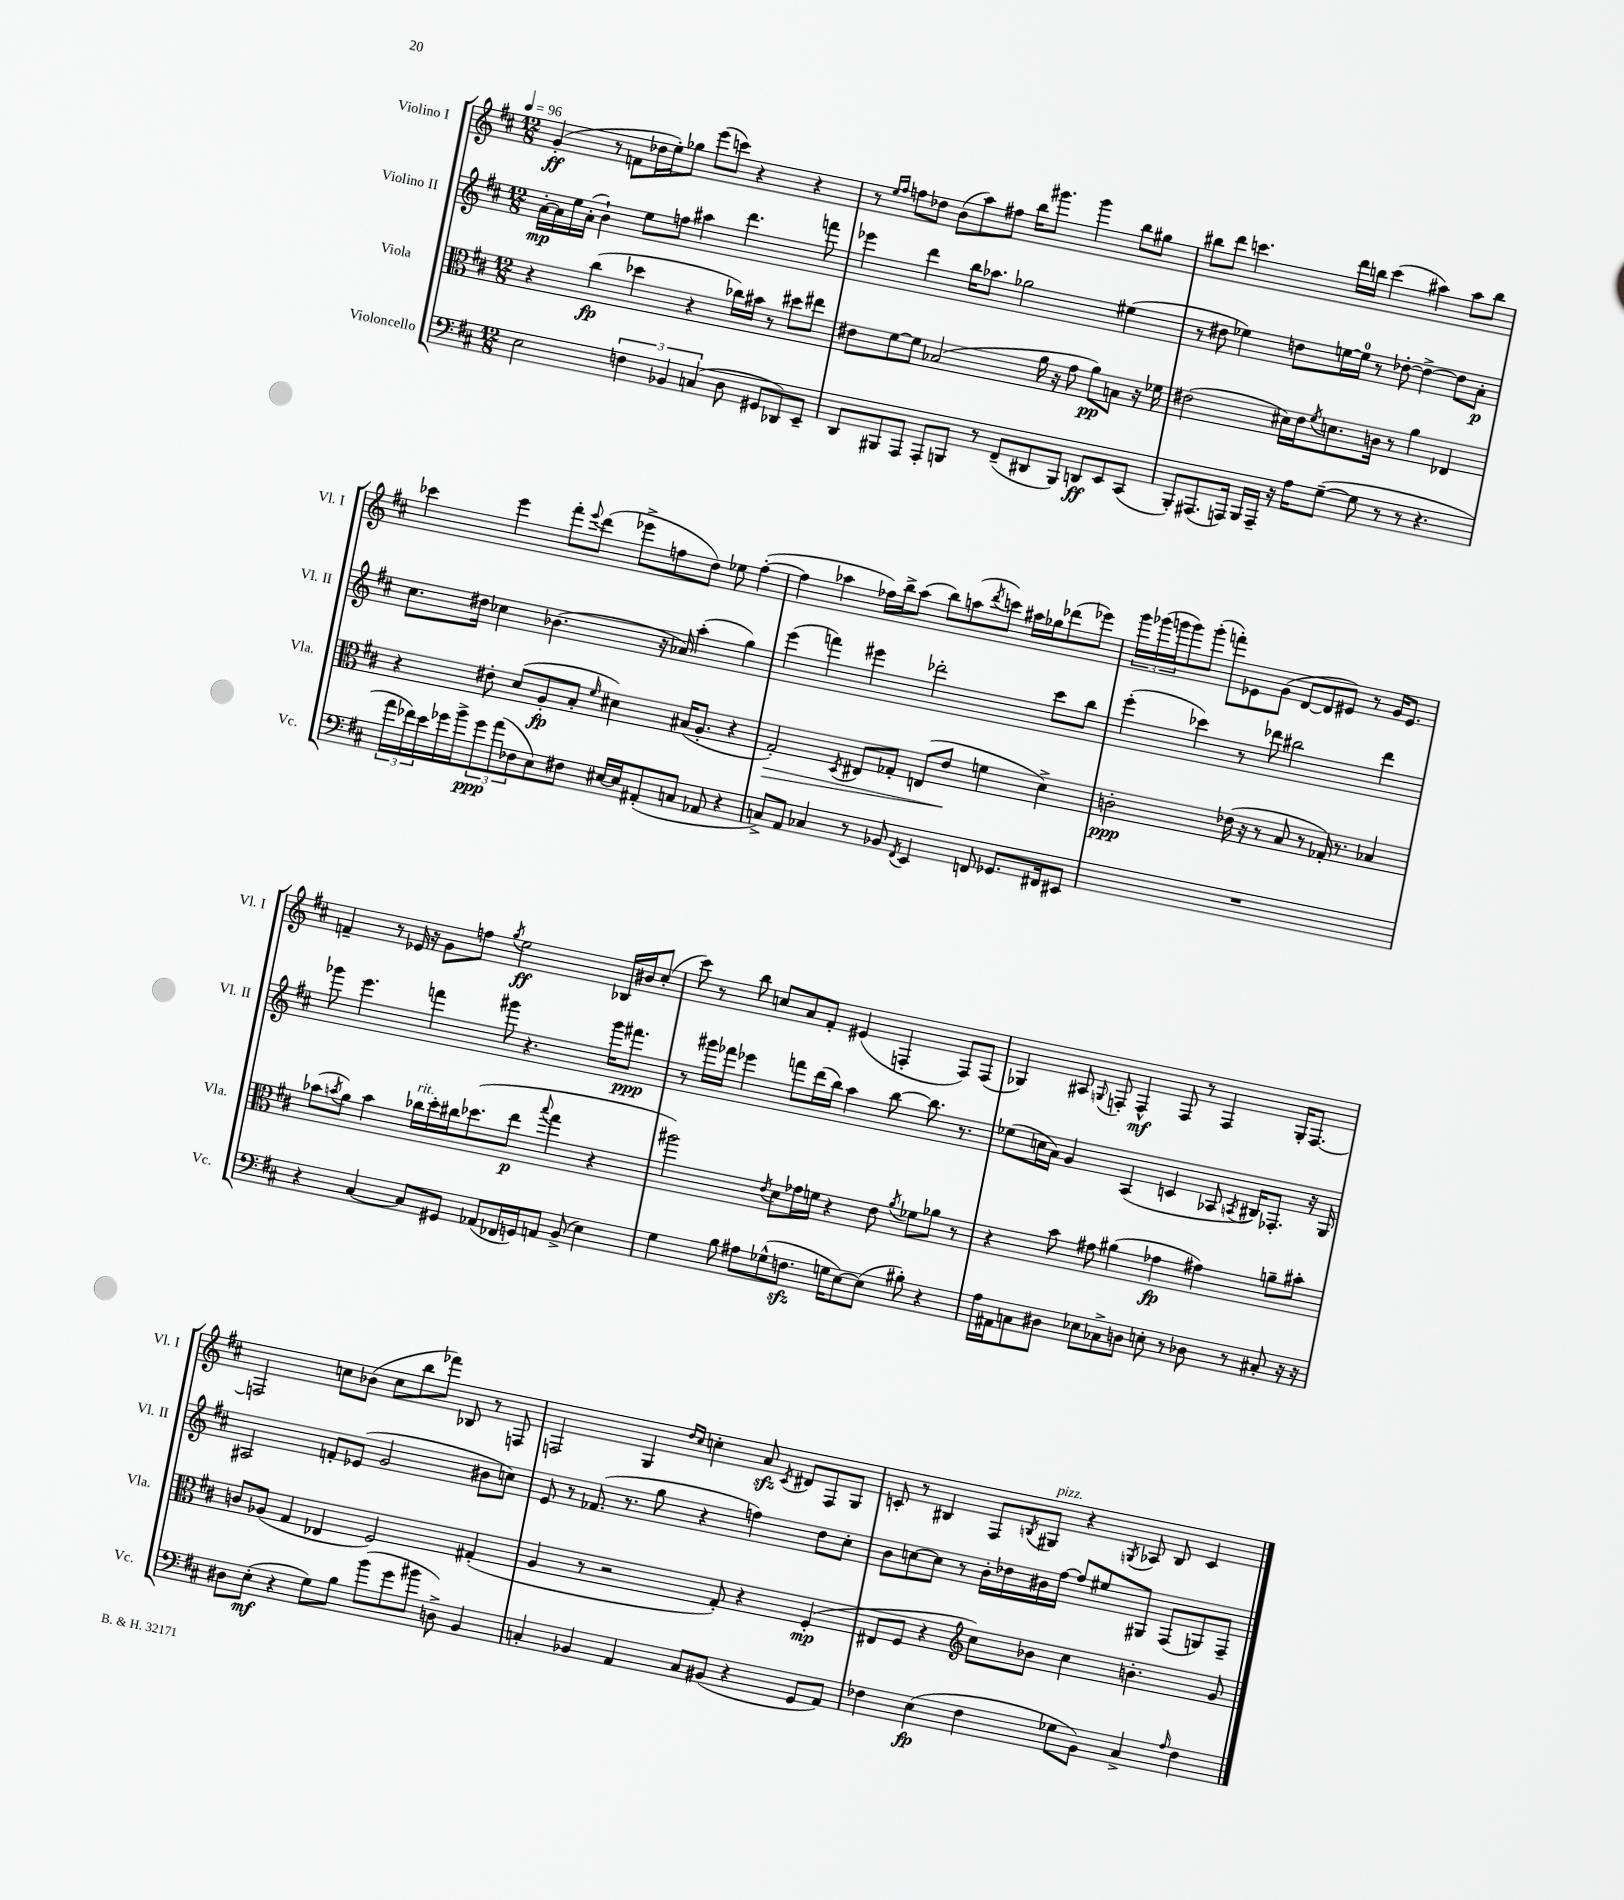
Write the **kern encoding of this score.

**kern	**dynam	**kern	**dynam	**kern	**dynam	**kern	**dynam
*part4	*part4	*part3	*part3	*part2	*part2	*part1	*part1
*staff4	*staff4	*staff3	*staff3	*staff2	*staff2	*staff1	*staff1
*I"Violoncello	*	*I"Viola	*	*I"Violino II	*	*I"Violino I	*
*I'Vc.	*	*I'Vla.	*	*I'Vl. II	*	*I'Vl. I	*
*clefF4	*	*clefC3	*	*clefG2	*	*clefG2	*
*k[f#c#]	*	*k[f#c#]	*	*k[f#c#]	*	*k[f#c#]	*
*M12/8	*	*M12/8	*	*M12/8	*	*M12/8	*
*MM96	*	*MM96	*	*MM96	*	*MM96	*
=1	=1	=1	=1	=1	=1	=1	=1
2E\	.	4r	.	[16a'\LL	mp	(4g'/	ff
.	.	.	.	16a\]	.	.	.
.	.	.	.	16ee\	.	.	.
.	.	.	.	(16a'\JJ	.	.	.
.	.	(4cc#\	fp	4b`\)	.	8r	.
.	.	.	.	.	.	8fn\L	.
6Fn\	.	4dd-X\	.	8ee\L	.	16dd-X\L	.
.	.	.	.	.	.	16ee'\J)	.
.	.	.	.	8ffn\J	.	8gg-X\J	.
6BB-X/	.	.	.	.	.	.	.
.	.	4r	.	4aa#X\	.	(8eee\L	.
(6Cn/	.	.	.	.	.	.	.
.	.	.	.	.	.	8cccn\J)	.
8D\	.	16cc-X\LL)	.	4.ddd\	.	4r	.
.	.	16b#X\JJ	.	.	.	.	.
8GG#X/L	.	8r	.	.	.	.	.
8DD-X/)	.	8dd#X\L	.	.	.	4r	.
8EE~/J	.	8ee#X\J	.	8fffn\	.	.	.
=2	=2	=2	=2	=2	=2	=2	=2
8DD/L	.	8e#X\L	.	4eee-X\	.	8r	.
.	.	.	.	.	.	16qqee/LL	.
.	.	.	.	.	.	16qqff#/JJ	.
8BBB#X/	.	[8f#\	.	.	.	8ffn\L	.
8AAA/J	.	8f#\J]	.	4ddd\	.	8dd-X\J	.
8AAA'/L	.	(2B-X/	.	.	.	(8b\L	.
8BBBn/J	.	.	.	16bb\KL	.	8aa\)	.
.	.	.	.	8.aa-X\J	.	.	.
8r	.	.	.	.	.	8ff#X\J	.
(8FF#~/L	.	.	.	2gg-X\	.	16bb\KL	.
.	.	.	.	.	.	8.ggg#X\J	.
8DD#X/	.	16a\	.	.	.	.	.
.	.	16r	.	.	.	.	.
8BBB/J)	.	8g\	.	.	.	4ggg#\	.
8DDn/L	ff	8a\L)	pp	.	.	.	.
8EE/	.	8Bn\J	.	(4ee#X\	.	8bb\L	.
(8CC#/J	.	16r	.	.	.	8gg#X\J	.
.	.	16f-X\	.	.	.	.	.
=3	=3	=3	=3	=3	=3	=3	=3
8BBB'/L)	.	(2e#X\	.	8r	.	8bb#X\L	.
(8.AAA#X/	.	.	.	8dd#X\	.	8ddd\J	.
.	.	.	.	4ee-X\)	.	4.cccn\	.
16AAAn/Jk)	.	.	.	.	.	.	.
16BBB/LL	.	.	.	.	.	.	.
16AAA~/JJ	.	.	.	.	.	.	.
16r	.	16d#X\LL)	.	8ddn\L	.	.	.
16A\KL	.	16e#\J	.	.	.	.	.
.	.	8qf#/	.	.	.	.	.
([8G~\J	.	8.dn\	.	[16een\L	.	16ddd\LL	.
.	.	.	.	16ee\JJ]	.	16bbn\JJ	.
8G\]	.	.	.	8r	.	(4ccc\	.
.	.	16cn\Jk	.	.	.	.	.
8r	.	8r	.	[8dd-X'\	.	.	.
8r	.	4a\	.	4dd-^\_	.	4aa#X\)	.
4.r	.	.	.	.	.	.	.
.	.	4E-X/	.	8dd-\L]	.	8aa#\L	.
.	.	.	.	8a'\J	p	8bb\J	.
!!LO:LB:g=z
=4	=4	=4	=4	=4	=4	=4	=4
24a\LL	.	4r	.	8.cc#\L	.	4ccc-X\	.
24f-X\)	.	.	.	.	.	.	.
24e\	.	.	.	.	.	.	.
16g-X\	.	.	.	.	.	.	.
16b^\J	.	.	.	16dd#X\Jk	.	.	.
12g-\	ppp	8e#X'\	.	4cc-X\	.	4eee\	.
(12a\	.	.	.	.	.	.	.
.	.	(8d/L	.	.	.	.	.
12F-X\	.	.	.	.	.	.	.
8E\)	.	8A'/	fp	(4.b-X\	.	8fff#'\L	.
.	.	.	.	.	.	8qqeee/	.
8F#X\J	.	8B'/J	.	.	.	(8ddd\J	.
.	.	16qqf#/	.	.	.	.	.
[16E#X/LL	.	4d#X\)	.	.	.	8eee-X^\L	.
16E#/J]	.	.	.	.	.	.	.
(8AA#X'/	.	.	.	16r	.	8ffn\	.
.	.	.	.	16a-X/)	.	.	.
8Cn/J	.	(16B#X/KL	.	(4aa'\	.	8dd\J)	.
.	.	8.A'/J	.	.	.	.	.
8AA-X/	.	.	.	.	.	8ee-X\	.
4r	.	4r	.	4gg\)	.	([4ff'\	.
=5	=5	=5	=5	=5	=5	=5	=5
!	!	!	!LO:HP:b	!	!	!	!
8Cn^/L)	.	2G'/)	>	(4eee\	.	4ff\]	.
8AA/J	.	.	.	.	.	.	.
4C-X/	.	.	.	4fffn\)	.	4aa-X\	.
.	.	8qD/	.	.	.	.	.
8r	.	8E#X/L	.	4eee#X\	.	16ff-X\LL)	.
.	.	.	.	.	.	16bb^\J	.
8BB-X/	.	8G-X'/J	.	.	.	(8aa-\J	.
8qFF#/	.	.	.	.	.	.	.
4EE/	.	(8En/L	.	2ddd-X'\	.	8bb\L)	.
.	.	8e/J	.	.	.	(8aan\	.
.	.	.	.	.	.	8qddd/	.
8FFn/	.	4fn\	]	.	.	8cccn\J)	.
8.GG-X/L	.	.	.	.	.	16aa#X\LL	.
.	.	.	.	.	.	16gg-X\J	.
.	.	4d^\)	.	8ccc#\L	.	(8ddd-X\	.
16FF#X/k	.	.	.	.	.	.	.
8EE#X/J	.	.	.	8bb\J	.	8eee-X\J)	.
=6	=6	=6	=6	=6	=6	=6	=6
1.r	.	2cn'\	ppp	(4eee'\	.	24ggg\LL	.
.	.	.	.	.	.	(24ggg-X\	.
.	.	.	.	.	.	24gggn\J	.
.	.	.	.	.	.	8ggg\)	.
.	.	.	.	4ccc-X\)	.	(8ggg'\J	.
.	.	.	.	.	.	8fffn'\L)	.
.	.	(16e-X\	.	8r	.	8e-X\	.
.	.	16r	.	.	.	.	.
.	.	8r	.	8ddd-X\	.	(8g\J	.
.	.	8B/	.	2bb#X\	.	[8d/L	.
.	.	8r	.	.	.	8d/]	.
.	.	16G-X'/)	.	.	.	8e#X/J)	.
.	.	8.r	.	.	.	.	.
.	.	.	.	.	.	8r	.
.	.	4B-X/	.	4ddd-\	.	16g/KL	.
.	.	.	.	.	.	8.e#/J	.
!!LO:LB:g=z
=7	=7	=7	=7	=7	=7	=7	=7
4r	.	(8b-X\L	.	8ggg-X\	.	4fn~/	.
.	.	8qbn/	.	.	.	.	.
.	.	8a\J)	.	4.eee\	.	.	.
[4C#/	.	4b\	.	.	.	8r	.
.	.	.	.	.	.	16e-X/	.
.	.	.	.	.	.	16r	.
!	!	!LO:TX:a:i:t=rit.	!	!	!	!	!
8C#/L]	.	16cc-X\LL	.	4fffn\	.	8g\L	.
.	.	16dd'\	.	.	.	.	.
8GG#X/J	.	16cc#X\J	.	.	.	8ffn\J	.
.	.	(8.dd-X\	.	.	.	.	.
.	.	.	.	.	.	8qgg/	.
(8AA-X/L	.	.	.	8ggg#X\	.	2ee\	ff
16FF-X/L	.	8ee\J	p	4.r	.	.	.
16GGn/J)	.	.	.	.	.	.	.
.	.	8qqbb/	.	.	.	.	.
8AAn/J	.	4gg\	.	.	.	.	.
(8BB^/	.	.	.	.	.	.	.
4E\)	.	4r	.	16ggg#\KL	.	16B-X/LL	.
.	.	.	.	8.fff#X\J	ppp	16b#X/J	.
.	.	.	.	.	.	(8cc#'/J	.
=8	=8	=8	=8	=8	=8	=8	=8
4G\	.	2aa#X\)	.	8r	.	8ccc#\)	.
.	.	.	.	16ggg#X\LL	.	8r	.
.	.	.	.	16fff-X\JJ	.	.	.
8B\	.	.	.	4eee-X\	.	8bb\	.
8A#X\L	.	.	.	.	.	8ccn/L	.
.	.	8qe/	.	.	.	.	.
(8G-X^^\	.	8d\L	.	8fffn\L	.	8a/	.
8.Fnzz\J	.	16g-X\L	.	(16ddd\L	.	8f#'/J	.
.	.	16fn\JJ	.	16bb\JJ)	.	.	.
.	.	4r	.	4aa\	.	(4e#X/	.
16Gn\KL	.	.	.	.	.	.	.
[8E\)	.	.	.	.	.	.	.
(8E\J]	.	8e\	.	[8bb\	.	4Fn'/	.
.	.	8qa/	.	.	.	.	.
8B#X'\)	.	8f-X\L	.	8.bb\]	.	.	.
4r	.	8a-X\J	.	.	.	8F/L)	.
.	.	.	.	8.r	.	.	.
.	.	8r	.	.	.	(8F/J	.
=9	=9	=9	=9	=9	=9	=9	=9
16A\LL	.	4r	.	(8ee-X\L	.	4G-X/)	.
16AA#X\J	.	.	.	.	.	.	.
8Cn\	.	.	.	16ccn\L	.	.	.
.	.	.	.	16a\JJ)	.	.	.
8D#X\J	.	8b\	.	4g/	.	8A#X/	.
.	.	.	.	.	.	8qqGn/	.
8E-X\L	.	8g#X\	.	.	.	8Fn'/	.
8C-X^\	.	(4a#X\	.	(4A/	.	4F^^/	mf
8Dn\J	.	.	.	.	.	.	.
8En'\	.	4g-X\	fp	4cn/	.	8F/	.
8r	.	.	.	.	.	8r	.
8D-X\	.	4g#X\)	.	8A-X/	.	4F/	.
.	.	.	.	8qAn/	.	.	.
8r	.	.	.	16B#X/KL)	.	.	.
.	.	.	.	8.F-X'/J	.	.	.
8C#X'/	.	8an~\L	.	.	.	16G'/KL	.
.	.	.	.	.	.	[8.F/J	.
16r	.	8b#X'\J	.	16r	.	.	.
16r	.	.	.	16G/	.	.	.
!!LO:LB:g=z
=10	=10	=10	=10	=10	=10	=10	=10
8D#X\L	.	8cn/L	.	2A#X/	.	2Fn/]	.
(8E'\J	mf	(8A-X/J	.	.	.	.	.
4r	.	4G/	.	.	.	.	.
8G\L)	.	4E-X/	.	8fn'/L	.	8ccn\L	.
8B\J	.	.	.	(8e-X/J	.	(8b-X\J	.
(8b\L	.	2F#/)	.	2g/	.	8cc\L	.
8g\	.	.	.	.	.	8bb\	.
8b#X\J	.	.	.	.	.	8fff-X\J)	.
8Dn^\)	.	.	.	.	.	8B-X/	.
4BB/	.	(4G#X'/	.	8b#X\L	.	8r	.
.	.	.	.	8ccn\J)	.	8Fn/	.
=11	=11	=11	=11	=11	=11	=11	=11
4Cn'/	.	4A/	.	8e/	.	2Fn/	.
.	.	.	.	8r	.	.	.
4BB-X/	.	8r	.	(8.f-X/	.	.	.
.	.	2r	.	.	.	.	.
.	.	.	.	8.r	.	.	.
4AA/	.	.	.	.	.	4G/	.
.	.	.	.	8gg\	.	.	.
.	.	.	.	.	.	16qqdd/LL	.
.	.	.	.	.	.	16qqcc#/JJ	.
8C/L	.	.	.	4r	.	4ccn'\	.
(8BB#X/J	.	8G'/)	.	.	.	.	.
4r	.	4r	.	4ffn\)	.	8azz/	.
.	.	.	.	.	.	8qc#/	.
.	.	.	.	.	.	8d#X/L	.
8GG/L	.	(4F#'/	mp	8dd\L	.	8F/	.
8AA/J)	.	.	.	8cc#'\J	.	8G/J	.
=12	=12	=12	=12	=12	=12	=12	=12
4F-X\	.	8E#X/L	.	8b\L	.	8cn'/	.
.	.	8F#/J	.	[8ccn\	.	8r	.
(4E\	fp	4r	.	8cc\J]	.	4B#X/	.
.	.	.	.	8r	.	.	.
*	*	*clefG2	*	*	*	*	*
4F-\	.	8cc#\L)	.	16b'\LL	.	8F#/L	.
.	.	.	.	16dd-X\	.	.	.
.	.	.	.	.	.	8qBn/	.
!	!	!	!	!	!	!LO:TX:a:i:t=pizz.	!
.	.	8b-X\J	.	16b#X\	.	8G#X/J	.
.	.	.	.	[16ff#\JJ	.	.	.
8G-X\L	.	4cc#\	.	8ff#/L]	.	4r	.
8BB\J)	.	.	.	8ee#X/	.	.	.
.	.	.	.	.	.	8qGn/	.
4C#^/	.	4.bn'\	.	8G#X/J	.	8A-X/	.
.	.	.	.	(8F#/L	.	8B/	.
16qqA/	.	.	.	.	.	.	.
4F-\	.	.	.	8Gn/)	.	4c/	.
.	.	8g/	.	8F#~/J	.	.	.
==	==	==	==	==	==	==	==
*-	*-	*-	*-	*-	*-	*-	*-
